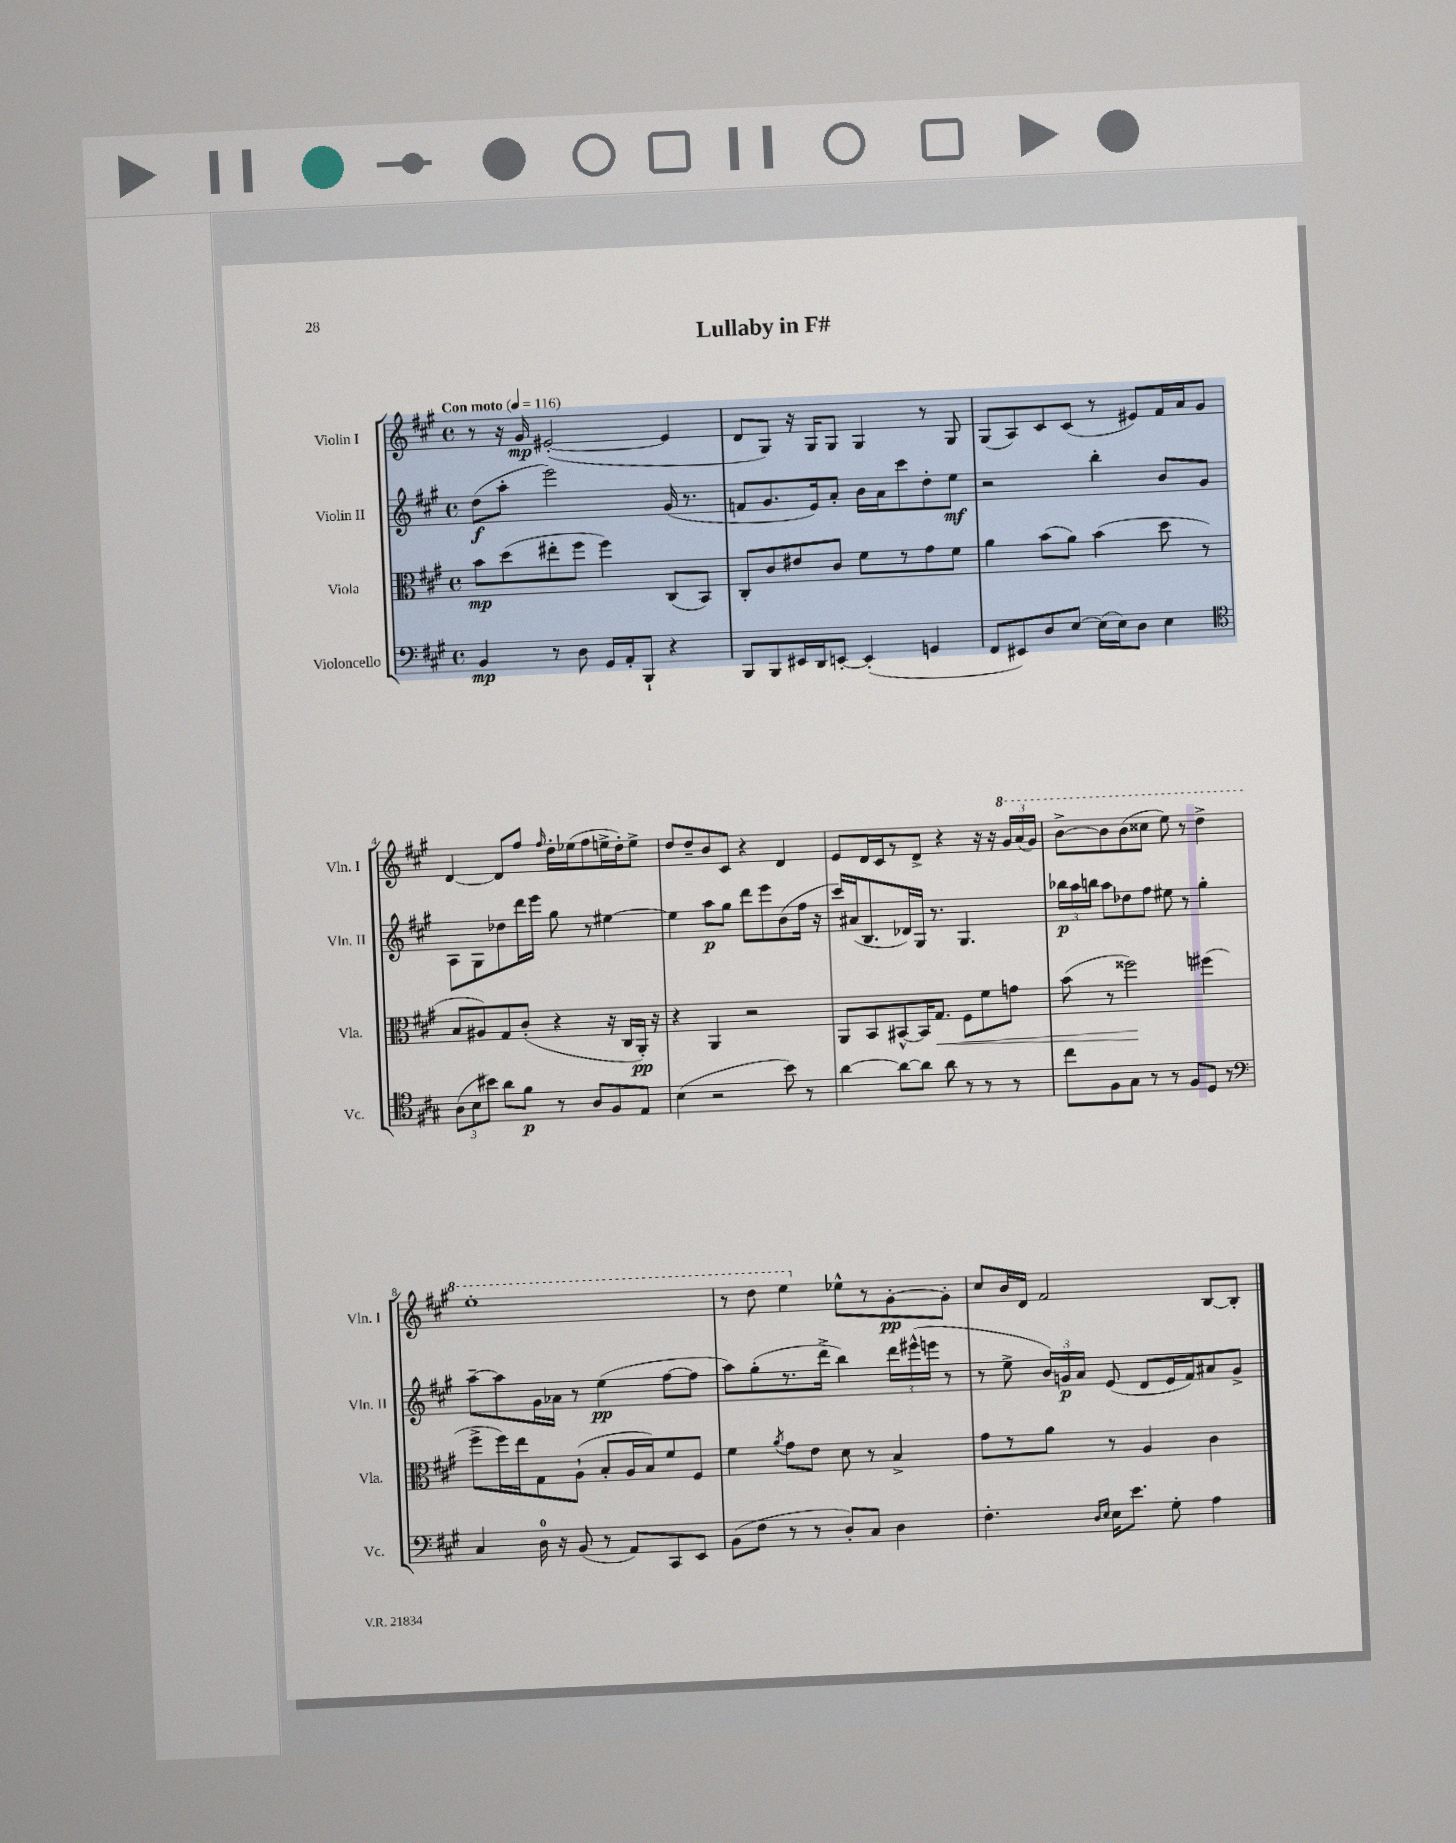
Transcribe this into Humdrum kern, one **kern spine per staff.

**kern	**dynam	**kern	**dynam	**kern	**dynam	**kern	**dynam
*part4	*part4	*part3	*part3	*part2	*part2	*part1	*part1
*staff4	*staff4	*staff3	*staff3	*staff2	*staff2	*staff1	*staff1
*I"Violoncello	*	*I"Viola	*	*I"Violin II	*	*I"Violin I	*
*I'Vc.	*	*I'Vla.	*	*I'Vln. II	*	*I'Vln. I	*
*clefF4	*	*clefC3	*	*clefG2	*	*clefG2	*
*k[f#c#g#]	*	*k[f#c#g#]	*	*k[f#c#g#]	*	*k[f#c#g#]	*
*M4/4	*	*M4/4	*	*M4/4	*	*M4/4	*
*met(c)	*	*met(c)	*	*met(c)	*	*met(c)	*
*MM116	*	*MM116	*	*MM116	*	*MM116	*
=1	=1	=1	=1	=1	=1	=1	=1
!	!	!	!	!	!	!LO:TX:a:B:t=Con moto	!
4BB/	mp	8b\L	mp	(8dd\L	f	8r	.
.	.	(8dd\	.	8aa'\J	.	16r	.
.	.	.	.	.	.	16g#/	mp
8r	.	8ee#X'\	.	2eee\)	.	([2e#X'/	.
8D\	.	8ff#\J	.	.	.	.	.
16GG#/LL	.	4ff#\)	.	.	.	.	.
16AA'/J	.	.	.	.	.	.	.
8BBB`/J	.	.	.	.	.	.	.
4r	.	(8C#/L	.	(16g#/	.	4e#/]	.
.	.	.	.	8.r	.	.	.
.	.	8BB/J)	.	.	.	.	.
=2	=2	=2	=2	=2	=2	=2	=2
8BBB/L	.	8C#'/L	.	8fn/L	.	8d/L	.
8BBB/	.	8c#/	.	8.g#/	.	8G#/J)	.
16EE#X/L	.	8e#X/	.	.	.	16r	.
16DD/J	.	.	.	16e/k)	.	16G#/KL	.
[8EEn'/J	.	8c#/J	.	8a'/J	.	8G#/J	.
(4EE'/]	.	8f#\L	.	16b\LL	.	4G#/	.
.	.	.	.	16a\J	.	.	.
.	.	8r	.	8ccc#\	.	.	.
4GGn/	.	8g#\	.	8dd'\	.	8r	.
.	.	8f#\J	.	8ee\J	mf	8G#/	.
=3	=3	=3	=3	=3	=3	=3	=3
8FF#/L	.	4a\	.	2r	.	(8G#/L	.
8EE#X/)	.	.	.	.	.	8A/)	.
8D/	.	(8b\L	.	.	.	8c#/	.
[8E/J	.	8a\J)	.	.	.	(8c#/J	.
(16E\LL]	.	(4b\	.	4bb'\	.	8r	.
16E\J)	.	.	.	.	.	.	.
8D\J	.	.	.	.	.	8e#X/L)	.
4E\	.	8dd\	.	8b/L	.	16f#/L	.
.	.	.	.	.	.	16a/J	.
.	.	8r	.	8g#/J	.	8g#/J	.
!!LO:LB:g=z
=4	=4	=4	=4	=4	=4	=4	=4
*clefC4	*	*	*	*	*	*	*
(12A\L	.	8B/L	.	8A\L	.	[4d/	.
12B\	.	.	.	.	.	.	.
.	.	8A#X/)	.	8G#\	.	.	.
12b#X\J)	.	.	.	.	.	.	.
8a\L	.	8G#/	.	8dd-X\	.	8d/L]	.
8f#\J	p	(8c#'/J	.	16ddd\L	.	8ff#/J	.
.	.	.	.	16eee\JJ	.	.	.
.	.	.	.	.	.	16qqff#/	.
8r	.	4r	.	8gg#\	.	16dd'\LL	.
.	.	.	.	.	.	(16ee-X\J	.
8A/L	.	.	.	8r	.	8ff#\	.
8F#/	.	16r	.	[4ee#X\	.	16een^\L	.
.	.	16C#/LL	.	.	.	16dd'\J)	.
8E/J	.	16AA'/JJ)	pp	.	.	8ee^\J	.
.	.	16r	.	.	.	.	.
=5	=5	=5	=5	=5	=5	=5	=5
(4B\	.	4r	.	4ee#\]	.	8dd/L	.
.	.	.	.	.	.	8dd~/	.
2r	.	4AA/	.	8aa\L	p	8b/	.
.	.	.	.	8gg#\J	.	8c#/J	.
.	.	2r	.	8ddd\L	.	4r	.
.	.	.	.	8eee\	.	.	.
8b\)	.	.	.	(8b\	.	4d/	.
8r	.	.	.	16ff#\Jk	.	.	.
.	.	.	.	16r	.	.	.
=6	=6	=6	=6	=6	=6	=6	=6
[4a\	.	8AA/L	.	16ccc#/LL)	.	8e/L	.
.	.	.	.	(16a#X/J	.	.	.
.	.	8BB/	.	8.B/	.	16d/L	.
.	.	.	.	.	.	16c#/J	.
8a\L_	.	[8BB#X^^/	.	.	.	8r	.
.	.	.	.	16d-X/L)	.	.	.
8a\J]	.	16BB#/K]	.	16G#/JJ	.	8d^/J	.
!	!	!	!LO:HP:b	!	!	!	!
.	.	8.G#/J	<	8.r	.	.	.
8a\	.	.	.	.	.	4r	.
8r	.	8F#\L	.	4.G#/	.	.	.
8r	.	8f#\	.	.	.	16r	.
.	.	.	.	.	.	16r	.
*	*	*	*	*	*	*8va	*
8r	.	8gn\J	.	.	.	24gg#/LL	.
.	.	.	.	.	.	(24aa/	.
.	.	.	.	.	.	24gg#/JJ)	.
=7	=7	=7	=7	=7	=7	=7	=7
8cc#\L	.	(8b\	.	24bb-X\LL	p	[8bb^\L	.
.	.	.	.	24aa\	.	.	.
.	.	.	.	24bbn\JJ	.	.	.
8F#\	.	8r	.	8aa\L	.	8bb\]	.
8G#\J	.	2ff##X\)	.	8dd-X\	.	(8bb\	.
8r	.	.	.	8ff#\J	.	8ccc##X\J	.
8r	.	.	.	8ee#X\	.	8eee\)	.
8F#/L	.	.	.	8r	.	8r	.
8D/J	.	(4ff#X\	[	4gg#'\	.	4ddd^\	.
8r	.	.	.	.	.	.	.
!!LO:LB:g=z
=8	=8	=8	=8	=8	=8	=8	=8
*clefF4	*	*	*	*	*	*	*
4C#/	.	8ff#^\L	.	[8aa~\L	.	1eee'	.
.	.	16ff#\L)	.	8aa\]	.	.	.
.	.	16ee\J	.	.	.	.	.
16D\	.	8G#\	.	16g#\L	.	.	.
16r	.	.	.	16a-X\JJ	.	.	.
(8BB/	.	(8A`\J	.	8r	.	.	.
8r	.	8B'/L	.	(4ee\	pp	.	.
8AA/L)	.	16A/L	.	.	.	.	.
.	.	16B/J)	.	.	.	.	.
8CC#/	.	8f#/	.	[8ff#\L	.	.	.
8EE/J	.	8F#/J	.	8ff#\J]	.	.	.
=9	=9	=9	=9	=9	=9	=9	=9
(8BB\L	.	4f#\	.	8aa\L)	.	8r	.
8F#\J	.	.	.	(8gg#'\	.	8ddd\	.
.	.	8qa/	.	.	.	.	.
8r	.	8g#\L	.	8.r	.	4eee\	.
8r	.	8e\J	.	.	.	.	.
.	.	.	.	16ddd^\Jk	.	.	.
*	*	*	*	*	*	*X8va	*
8D'/L)	.	8d\	.	4bb\)	.	8ee-X^^\L	.
8C#/J	.	8r	.	.	.	8r	.
4D\	.	4B^/	.	24ddd\LL	.	[8g#'\	pp
.	.	.	.	(24eee#X^^\	.	.	.
.	.	.	.	24eeen\JJ	.	.	.
.	.	.	.	8r	.	8g#'\J]	.
=10	=10	=10	=10	=10	=10	=10	=10
4.F#'\	.	8g#\L	.	8r	.	8cc#/L	.
.	.	8r	.	8ee^\	.	16b/L	.
.	.	.	.	.	.	16d/JJ	.
.	.	8a\J	.	24b/LL)	.	2f#/	.
.	.	.	.	24gn/	p	.	.
.	.	.	.	24a/JJ	.	.	.
16qqD/LL	.	.	.	.	.	.	.
16qqE/JJ	.	.	.	.	.	.	.
16E\KL	.	8r	.	(8e/	.	.	.
8.e\J	.	.	.	.	.	.	.
.	.	4A/	.	8d/L	.	.	.
8G#'\	.	.	.	16e/L	.	.	.
.	.	.	.	16f#/J)	.	.	.
4A\	.	4c#\	.	8a#X/	.	[8B/L	.
.	.	.	.	8g^/J	.	8B'/J]	.
==	==	==	==	==	==	==	==
*-	*-	*-	*-	*-	*-	*-	*-
